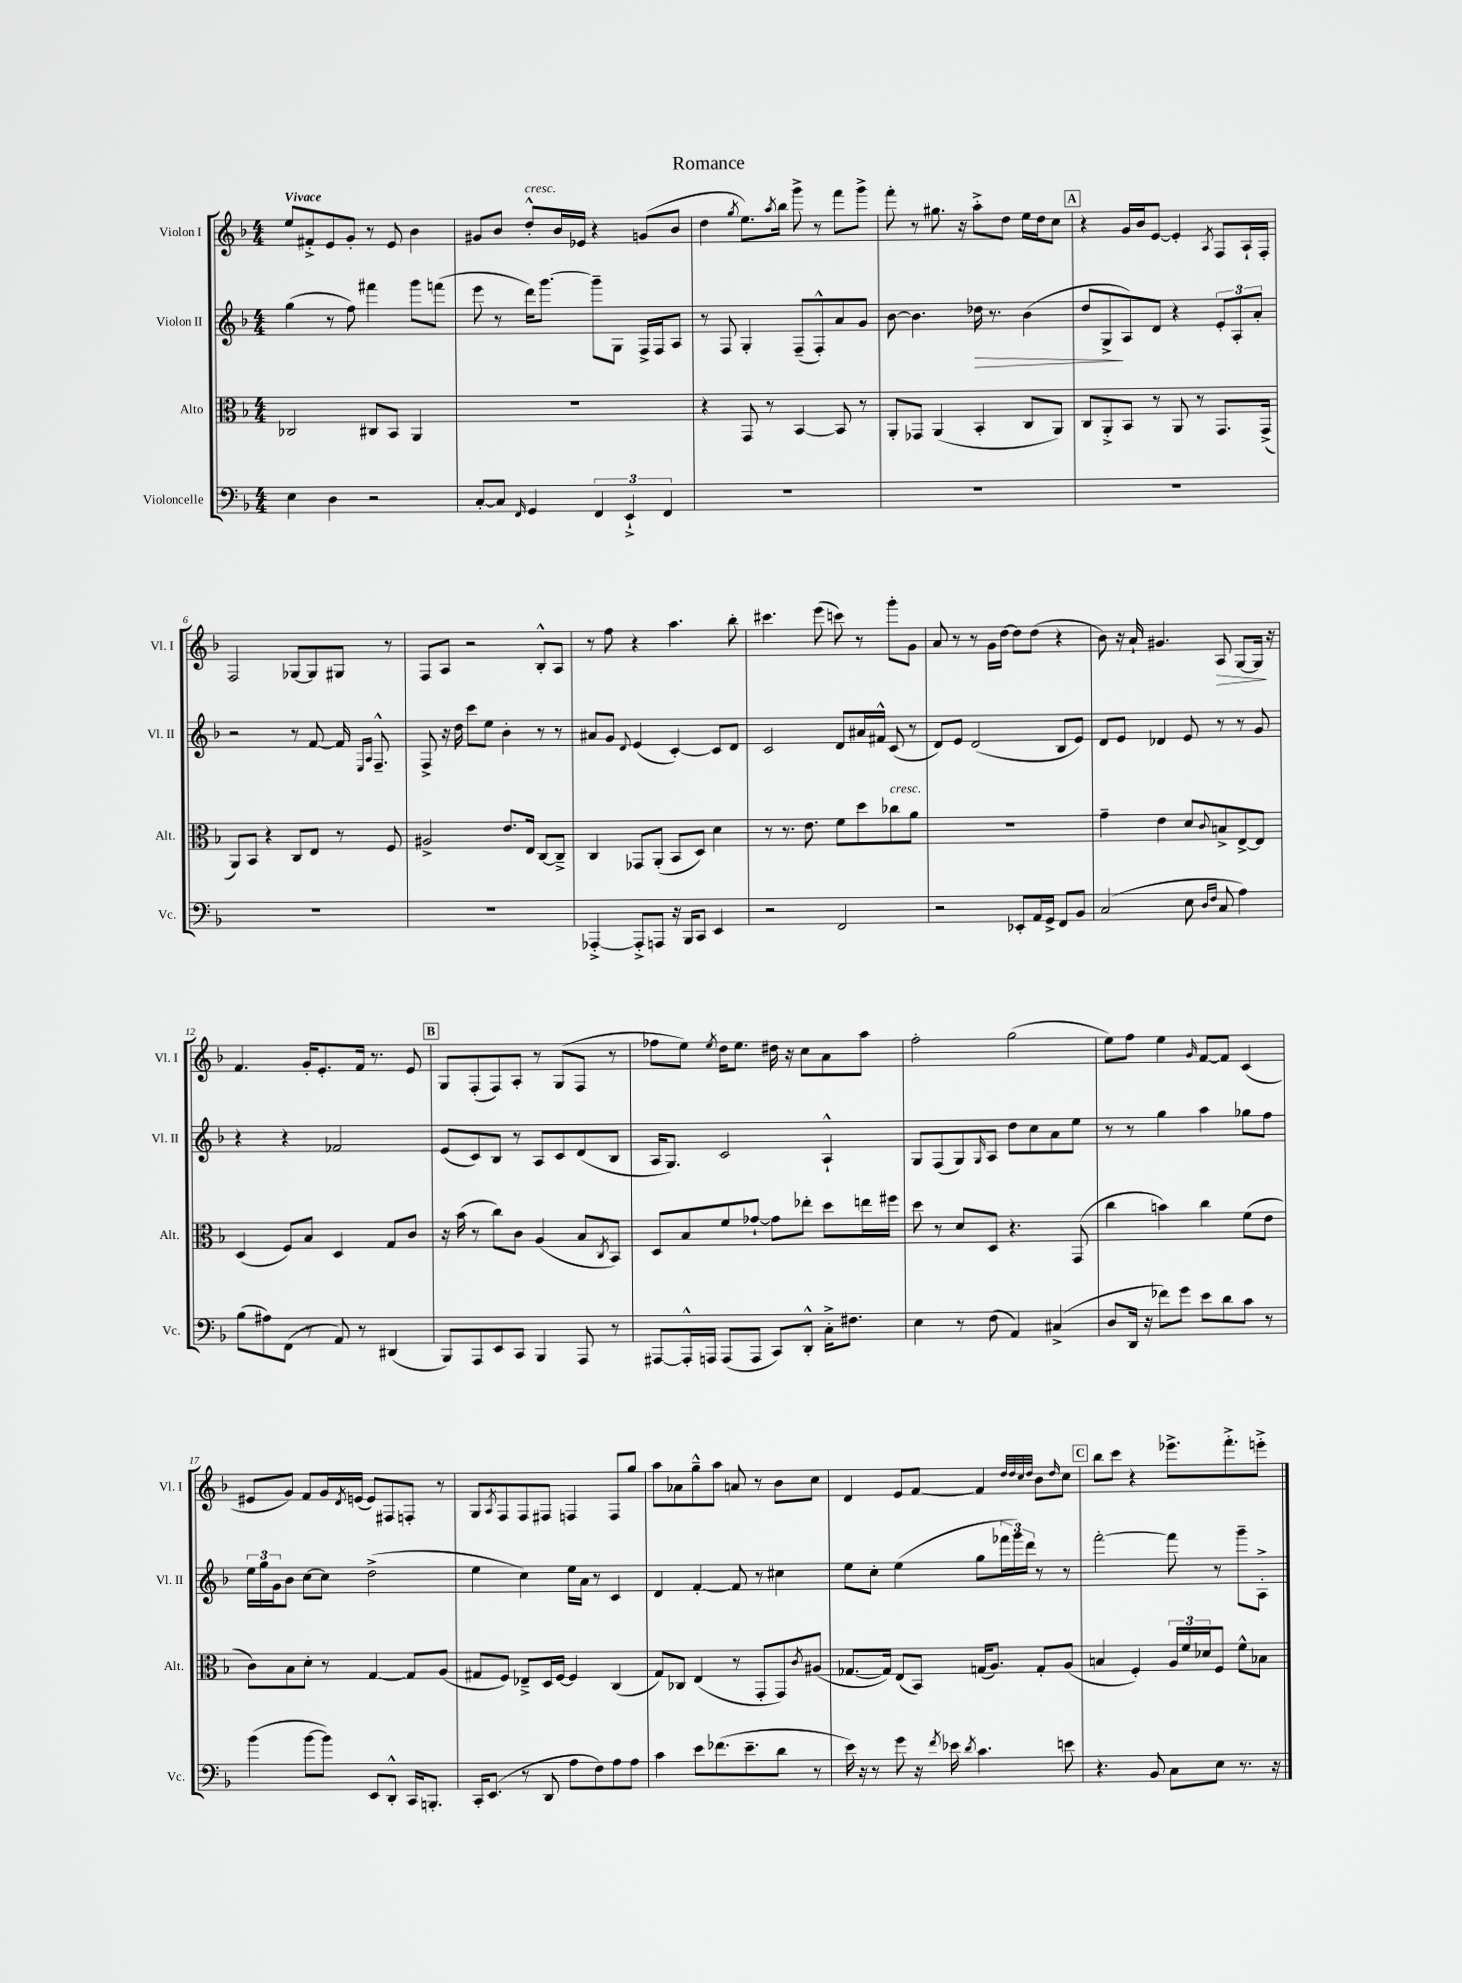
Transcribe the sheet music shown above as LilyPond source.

\header { title = "Romance" }
<<
\new StaffGroup <<
\new Staff = "s0" \with { instrumentName = "Violon I" shortInstrumentName = "Vl. I" } {
    \clef treble \key f \major \numericTimeSignature \time 4/4 \tempo "Vivace"
    e''8 fis'8-.-> e'8 g'8-. r8 e'8 bes'4 |
    gis'8 bes'8 d''8-.-^^\markup { \italic "cresc." } bes'16 ees'16 r4 g'8( bes'8 |
    d''4 \acciaccatura { g''8 } e''8.) \acciaccatura { a''8 } bes''16 g'''8-> r8 f'''8 g'''8-> |
    f'''8-. r8 gis''8. r16 a''8-.-> d''8 e''16 d''16 c''8 |
    \mark \markup { \box "A" } r4 g'16 bes'16 e'8~ e'4-. \acciaccatura { a8 } f8 a16-! f16-. |
    f2 ges8~ ges8 gis8 r8 |
    f8 a8 r2 bes8-.-^ a8 |
    r8 f''8 r4 a''4. bes''8-. |
    cis'''4. e'''8( c'''8) r8 g'''8-. g'8 |
    a'8 r8 r8 g'16 d''16~ d''8 d''8( r4 |
    bes'8) r16 a'16-! gis'4. a8\> g8~ g16\! r16 |
    f'4. g'16-. e'8.-. f'16 r8. e'8 |
    \mark \markup { \box "B" } g8 f8-.( f8) a8-. r8 g8( f8 r8 |
    fes''8 e''8) \acciaccatura { e''8 } d''16 e''8. dis''16 r16 c''8 a'8 a''8 |
    f''2-. g''2( |
    e''8) f''8 e''4 \grace { g'16 } f'8~ f'8 c'4( |
    eis'8 g'8) f'8 g'16 \acciaccatura { d'8 } e'16( e'8) fis8 f8-. r8 |
    g8 \acciaccatura { a8 } f8 f8 fis8 f4 f8 g''8 |
    a''8 aes'8 g''8---^ a''8 a'8 r8 bes'8 c''8 |
    d'4 e'8 f'8~ f'4 \grace { d''32 d''32 c''32 d''32 } bes'8 \grace { d''16 } c''8 |
    \mark \markup { \box "C" } bes''8 c'''8 r4 ees'''8.-> f'''8.-.-> e'''8-.-> \bar "|." |
}
\new Staff = "s1" \with { instrumentName = "Violon II" shortInstrumentName = "Vl. II" } {
    \clef treble \key f \major \numericTimeSignature \time 4/4
    g''4( r8 f''8) fis'''4 g'''8 f'''8( |
    e'''8 r8 d'''16) g'''8.~ g'''8-- g8 f16-> f16 a8 |
    r8 f8 g4-. f8--( f8-.-^) a'8 g'8 |
    bes'8~ bes'4. des''16\> r8. bes'4( |
    \mark \markup { \box "A" } d''8 g8->\! a8) d'8 r4 \tuplet 3/2 { e'8-. a8-. a'8-. } |
    r2 r8 f'8~ f'16 \grace { e16 a16 } f8.---^ |
    f8-> r16 d''16 c'''8 e''8 bes'4-. r8 r8 |
    ais'8 g'8 \appoggiatura { d'8 } e'4( c'4~-.) c'8 d'8 |
    c'2 d'8 ais'16 fis'16-^ c'8( r8 |
    d'8) e'8 d'2( bes8 e'8) |
    d'8 e'8 des'4 e'8 r8 r8 g'8 |
    r4 r4 fes'2 |
    \mark \markup { \box "B" } e'8( c'8) bes8 r8 a8 c'8 d'8( bes8 |
    a16 g8.) c'2 a4-!-^ |
    g8 f8( g8) \grace { g16 } a8 d''8 c''8 a'8 e''8 |
    r8 r8 g''4 a''4 ges''8 f''8 |
    \tuplet 3/2 { e''16 g''16 g'16 } bes'8 c''8~ c''8 d''2->( |
    e''4 c''4) e''16 a'16 r8 c'4 |
    d'4 f'4~-. f'8 r8 cis''4 |
    e''8 c''8-. e''4( g''8 \tuplet 3/2 { fes'''16 g'''16) d'''16 } r8 r8 |
    \mark \markup { \box "C" } f'''2~-. f'''8 r8 g'''8-- a8-.-> \bar "|." |
}
\new Staff = "s2" \with { instrumentName = "Alto" shortInstrumentName = "Alt." } {
    \clef alto \key f \major \numericTimeSignature \time 4/4
    ces2 cis8 bes,8 a,4 |
    R1 |
    r4 g,8 r8 bes,4~ bes,8 r8 |
    a,8-. ges,8 a,4( bes,4-. c8 a,8) |
    \mark \markup { \box "A" } c8 a,8-.-> bes,8 r8 a,8 r8 g,8. g,16->( |
    a,8) bes,8 r4 c8 e8 r8 f8 |
    ais2-> e'8. e16 c8~ c8---> |
    c4 ges,8 a,8-.( bes,8 d8) d'4 |
    r8 r8. e'8. f'8 d''8 ces''8^\markup { \italic "cresc." } a'8 |
    R1 |
    g'4-- e'4 d'8 \appoggiatura { c'8 } b8-> e8~-> e8 |
    d4( f8) bes8 d4 g8 c'8 |
    \mark \markup { \box "B" } r16 bes'16( r8 c''8) c'8 a4( bes8 \acciaccatura { c8 } bes,8) |
    d8 bes8 f'8 ges'8~-! ges'8 ees''8-. d''8 e''16 fis''16 |
    d''8 r8 d'8 d8 r4. g,8( |
    c''4 b'4) c''4 f'8( e'8 |
    c'8) bes8 d'8-. r8 g4~ g8 a8( |
    gis8 f8) ees8---> d16 f16~ f4 c4( |
    g8) ces8 e4( r8 g,8-. g,8) \acciaccatura { c'8 } ais8( |
    ges8.~ ges16) e8( bes,8) g16( a8.) g8-. a8( |
    \mark \markup { \box "C" } b4 f4-.) \tuplet 3/2 { a16 f'16 des'16 } f8 f'8-^ bes8 \bar "|." |
}
\new Staff = "s3" \with { instrumentName = "Violoncelle" shortInstrumentName = "Vc." } {
    \clef bass \key f \major \numericTimeSignature \time 4/4
    e4 d4 r2 |
    c8~-. c8 \grace { f,16 } g,4 \tuplet 3/2 { f,4 e,4-!-> f,4 } |
    R1 |
    R1 |
    \mark \markup { \box "A" } R1 |
    R1 |
    R1 |
    aes,,4~-.-> aes,,8-.-> a,,8 r16 bes,,16 c,8 e,4 |
    r2 f,2 |
    r2 ees,8-. a,16 g,16-> f,8 bes,8 |
    c2( e8 \grace { d16 f16 } c8 a4) |
    bes8( ais8) f,8( r8 a,8) r8 dis,4( |
    \mark \markup { \box "B" } bes,,8) a,,8 e,8 c,8 bes,,4 a,,8 r8 |
    ais,,8~ ais,,16-.-^ a,,16 a,,8( a,,8 c,8) d,8-.-^ c16-.-> fis8. |
    e4 r8 f8( a,4) cis4->( |
    d8 d,16 r16 fes'8) g'8 e'8 d'8 c'8 r8 |
    bes'4( bes'8~ bes'8) e,8 d,8-.-^ c,16 b,,8.-. |
    c,16-. e,8.( r8 d,8 a8 f8) a8 a8 |
    c'4 e'8 fes'8.( e'8.-- d'8 r8 |
    e'16) r16 r8 g'8 r16 \acciaccatura { f'8 } ees'16 \acciaccatura { d'8 } c'4. e'8 |
    \mark \markup { \box "C" } r4. bes,8 c8 e8 r8. r16 \bar "|." |
}
>>
>>
